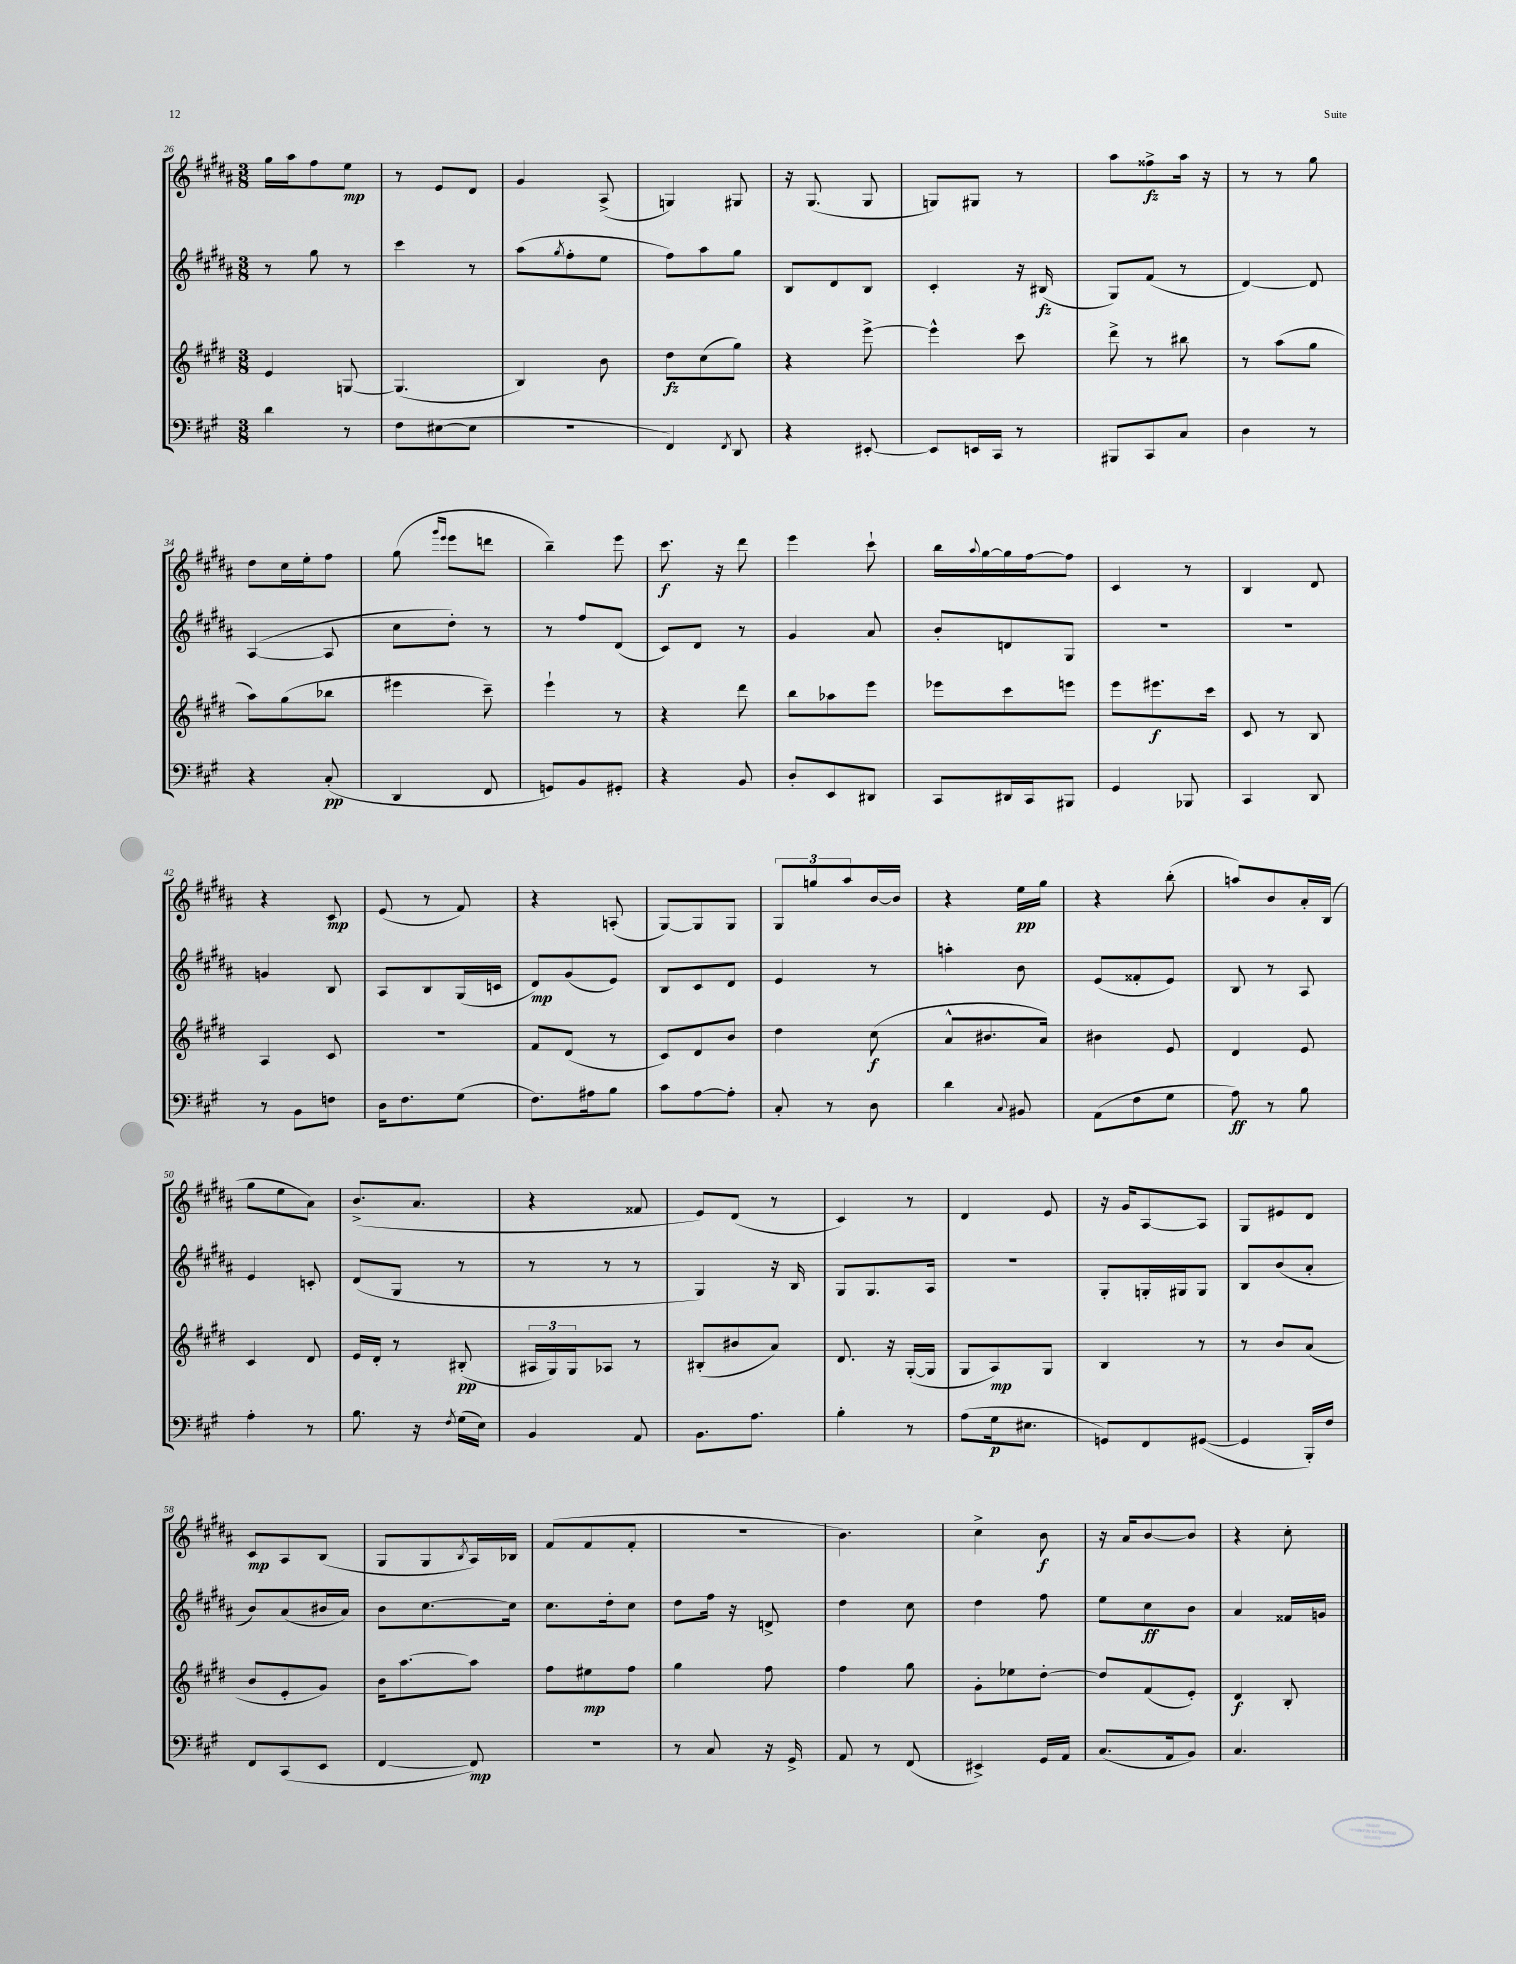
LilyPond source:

<<
\new StaffGroup <<
\new Staff = "s0" {
    \clef treble \key b \major \numericTimeSignature \time 3/8
    gis''16 ais''16 fis''8 e''8\mp |
    r8 e'8 dis'8 |
    gis'4 ais8->( |
    g4) gis8 |
    r16 gis8.( gis8 |
    g8) gis8 r8 |
    ais''8 fisis''8->\fz ais''16 r16 |
    r8 r8 gis''8 |
    dis''8 cis''16 e''16-. fis''8 |
    gis''8( \grace { gis'''16 e'''16 } e'''8 d'''8 |
    b''4--) e'''8 |
    cis'''8.\f r16 dis'''8 |
    e'''4 cis'''8-! |
    b''16 \appoggiatura { ais''8 } gis''16~ gis''16 fis''16~ fis''8 |
    cis'4 r8 |
    b4 dis'8 |
    r4 cis'8\mp |
    e'8( r8 fis'8) |
    r4 a8-.( |
    gis8~) gis8 gis8 |
    \tuplet 3/2 { gis8 g''8 ais''8 } b'16~ b'16 |
    r4 e''16\pp gis''16 |
    r4 b''8-.( |
    a''8) b'8 ais'16-. b16( |
    gis''8 e''8 ais'8) |
    b'8.->( ais'8. |
    r4 fisis'8 |
    e'8) dis'8( r8 |
    cis'4) r8 |
    dis'4 e'8 |
    r16 gis'16 ais8~ ais8 |
    gis8 eis'8 dis'8 |
    cis'8\mp ais8 b8( |
    gis8 gis8 \acciaccatura { b8 } ais16) bes16 |
    fis'8( fis'8 fis'8-. |
    R4. |
    b'4.) |
    cis''4-> b'8\f |
    r16 ais'16 b'8~ b'8 |
    r4 cis''8-. \bar "|." |
}
\new Staff = "s1" {
    \clef treble \key b \major \numericTimeSignature \time 3/8
    r8 gis''8 r8 |
    cis'''4 r8 |
    ais''8( \acciaccatura { gis''8 } fis''8-. e''8 |
    fis''8) ais''8 gis''8 |
    b8 dis'8 b8 |
    cis'4-. r16 bis16\fz( |
    gis8) fis'8( r8 |
    dis'4~) dis'8 |
    ais4~( ais8 |
    cis''8 dis''8-.) r8 |
    r8 fis''8 dis'8( |
    cis'8) dis'8 r8 |
    gis'4 ais'8 |
    b'8-. d'8 gis8 |
    R4. |
    R4. |
    g'4 b8 |
    ais8 b8 gis16( c'16 |
    dis'8\mp) gis'8( e'8) |
    b8 cis'8 dis'8 |
    e'4 r8 |
    a''4-. b'8 |
    e'8( fisis'8-. e'8) |
    b8 r8 ais8 |
    e'4 c'8-. |
    dis'8( gis8 r8 |
    r8 r8 r8 |
    gis4) r16 b16 |
    gis8 gis8. ais16 |
    R4. |
    gis8-. g16-. gis16 gis8 |
    b8 b'8( ais'8-. |
    b'8) ais'8( bis'16 ais'16) |
    b'8 cis''8.~ cis''16 |
    cis''8. dis''16-. cis''8 |
    dis''8 fis''16 r16 d'8-> |
    dis''4 cis''8 |
    dis''4 fis''8 |
    e''8 cis''8\ff b'8 |
    ais'4 fisis'16 g'16 \bar "|." |
}
\new Staff = "s2" {
    \clef treble \key e \major \numericTimeSignature \time 3/8
    e'4 g8~ |
    g4.( |
    b4) b'8 |
    dis''8\fz cis''8( gis''8) |
    r4 e'''8~-> |
    e'''4-^ cis'''8 |
    dis'''8-> r8 bis''8 |
    r8 a''8( gis''8 |
    a''8) gis''8( bes''8 |
    eis'''4 cis'''8--) |
    e'''4-! r8 |
    r4 dis'''8 |
    b''8 aes''8 e'''8 |
    ees'''8 cis'''8 e'''8 |
    e'''8 eis'''8.\f cis'''16 |
    cis'8 r8 b8 |
    a4 cis'8 |
    R4. |
    fis'8 dis'8( r8 |
    cis'8) dis'8 b'8 |
    dis''4 cis''8\f( |
    a'8-^ bis'8. a'16) |
    bis'4 e'8 |
    dis'4 e'8 |
    cis'4 dis'8 |
    e'16 dis'16-. r8 bis8-.\pp( |
    \tuplet 3/2 { ais16 gis16) gis16 } aes8 r8 |
    bis8-.( bis'8 a'8) |
    dis'8. r16 gis16~-.( gis16 |
    gis8 a8\mp) gis8 |
    b4 r8 |
    r8 b'8 a'8( |
    b'8 e'8-. gis'8) |
    b'16 a''8.~ a''8 |
    fis''8 eis''8\mp fis''8 |
    gis''4 fis''8 |
    fis''4 gis''8 |
    gis'8-. ees''8 dis''8~-. |
    dis''8 fis'8( e'8-.) |
    dis'4\f b8-. \bar "|." |
}
\new Staff = "s3" {
    \clef bass \key a \major \numericTimeSignature \time 3/8
    d'4 r8 |
    fis8 eis8~( eis8 |
    R4. |
    fis,4) \acciaccatura { fis,8 } d,8 |
    r4 eis,8~-. |
    eis,8 e,16 cis,16 r8 |
    bis,,8 cis,8 cis8 |
    d4 r8 |
    r4 cis8-.\pp( |
    d,4 fis,8 |
    g,8) b,8 gis,8-. |
    r4 b,8 |
    d8-. e,8 dis,8 |
    cis,8 dis,16 cis,16 bis,,8 |
    gis,4 bes,,8 |
    cis,4 d,8 |
    r8 b,8 f8 |
    d16 fis8. gis8( |
    fis8.) ais16 b8 |
    cis'8 a8~ a8-. |
    cis8-. r8 d8 |
    d'4 \appoggiatura { cis8 } bis,8 |
    a,8( fis8 gis8 |
    a8\ff) r8 b8 |
    a4-. r8 |
    b8. r16 \acciaccatura { fis8 } gis16( e16) |
    b,4 a,8 |
    b,8. a8. |
    b4-. r8 |
    a8( gis16\p eis8. |
    g,8) fis,8 gis,8~( |
    gis,4 b,,16-.) fis16 |
    fis,8 cis,8( e,8 |
    fis,4~ fis,8\mp) |
    R4. |
    r8 cis8 r16 gis,16-> |
    a,8 r8 fis,8( |
    eis,4->) gis,16 a,16 |
    cis8.( a,16 b,8) |
    cis4. \bar "|." |
}
>>
>>
\layout { \context { \Score currentBarNumber = #26 } }
